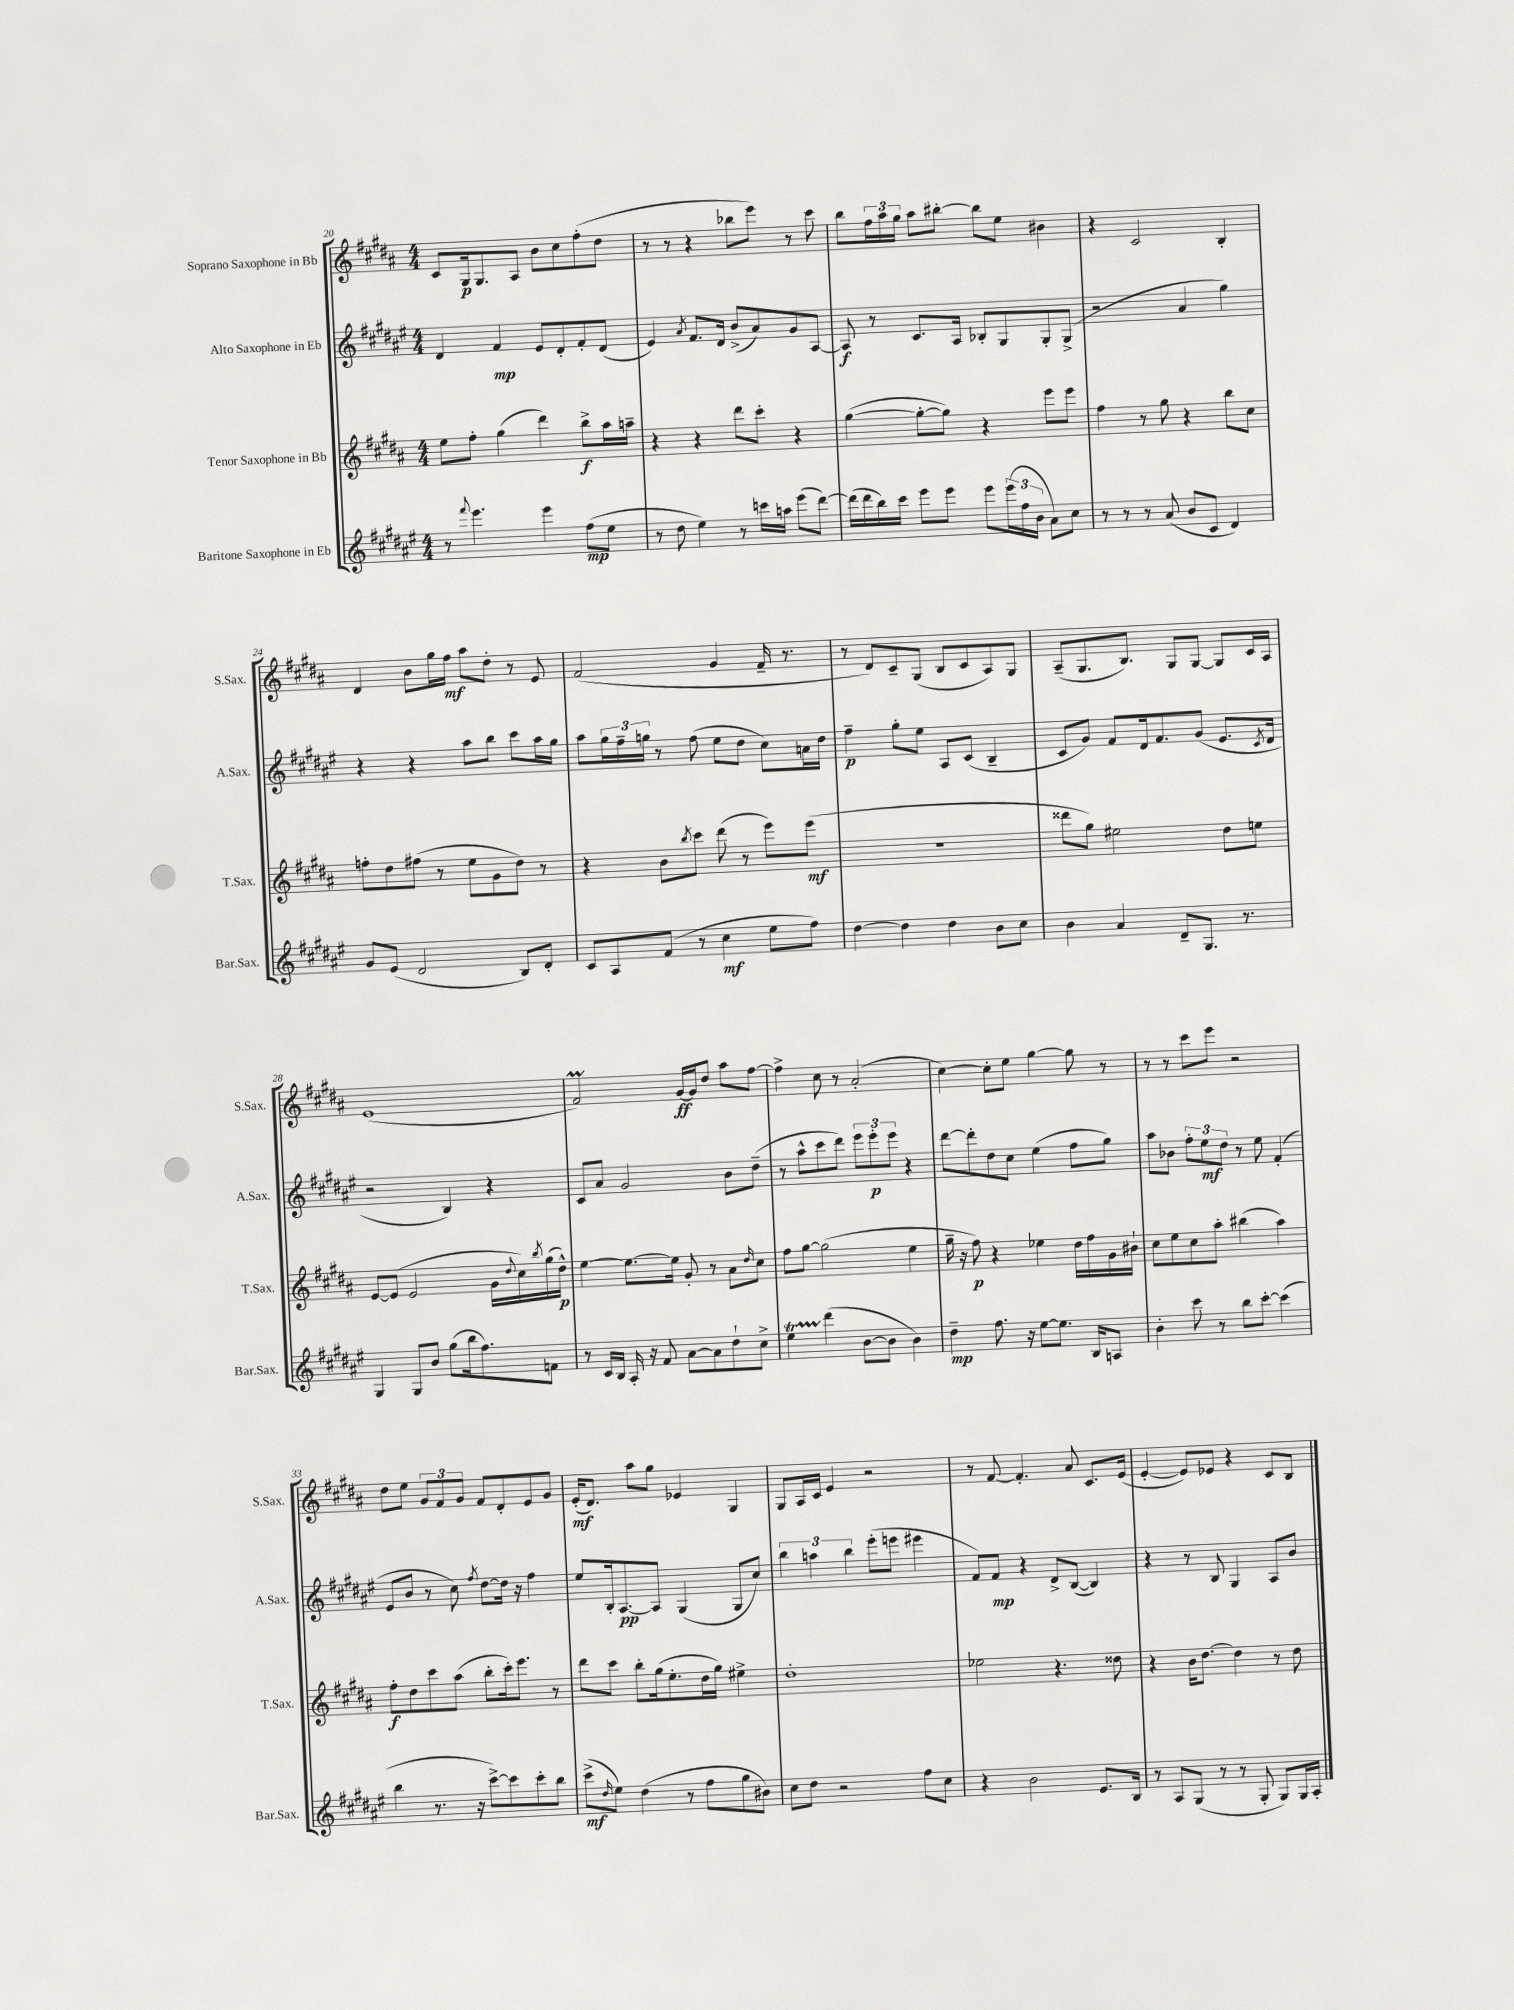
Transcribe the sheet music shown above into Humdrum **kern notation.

**kern	**dynam	**kern	**dynam	**kern	**dynam	**kern	**dynam
*part4	*part4	*part3	*part3	*part2	*part2	*part1	*part1
*staff4	*staff4	*staff3	*staff3	*staff2	*staff2	*staff1	*staff1
*I"Baritone Saxophone in Eb	*	*I"Tenor Saxophone in Bb	*	*I"Alto Saxophone in Eb	*	*I"Soprano Saxophone in Bb	*
*I'Bar.Sax.	*	*I'T.Sax.	*	*I'A.Sax.	*	*I'S.Sax.	*
*clefG2	*	*clefG2	*	*clefG2	*	*clefG2	*
*k[f#c#g#d#a#e#]	*	*k[f#c#g#d#a#]	*	*k[f#c#g#d#a#e#]	*	*k[f#c#g#d#a#]	*
*M4/4	*	*M4/4	*	*M4/4	*	*M4/4	*
=20	=20	=20	=20	=20	=20	=20	=20
8r	.	8ee\L	.	4d#/	.	8c#/L	.
8qqfff#/	.	.	.	.	.	.	.
4.eee#\	.	8ff#'\J	.	.	.	16G#/k	p
.	.	.	.	.	.	8.G#/	.
.	.	(4gg#\	.	4f#/	mp	.	.
.	.	.	.	.	.	8A#/J	.
4eee#\	.	4ddd#\)	.	8e#/L	.	8b\L	.
.	.	.	.	8d#'/	.	8cc#\	.
(8ff#\L	mp	8bb^\L	f	8f#'/	.	(8ff#'\	.
8ee#\J	.	16aa#\L	.	(8d#/J	.	8dd#\J	.
.	.	16aan~\JJ	.	.	.	.	.
=21	=21	=21	=21	=21	=21	=21	=21
8r	.	4r	.	4e#/)	.	8r	.
8dd#\	.	.	.	.	.	8r	.
.	.	.	.	8qa#/	.	.	.
4ee#\)	.	4r	.	8.f#/L	.	4r	.
.	.	.	.	16d#/Jk	.	.	.
8r	.	8ddd#\L	.	(8b^/L	.	8bb-X\L	.
16cccn\LL	.	8ccc#'\J	.	8a#/)	.	8eee\J)	.
16aan\JJ	.	.	.	.	.	.	.
(8eee#\L	.	4r	.	8g#/	.	8r	.
[8ddd#\J)	.	.	.	[8A#/J	.	8ccc#\	.
=22	=22	=22	=22	=22	=22	=22	=22
(16ddd#\LL]	.	([4gg#\	.	8A#/]	f	8bb\L	.
16ddd#\	.	.	.	.	.	.	.
16bb\)	.	.	.	8r	.	24ff#\L	.
.	.	.	.	.	.	24aa#\	.
16ccc#\JJ	.	.	.	.	.	.	.
.	.	.	.	.	.	24gg#\JJ	.
8eee#\L	.	8gg#'\L_	.	8.c#/L	.	8aa#\L	.
8eee#\J	.	8gg#\J])	.	.	.	[8bb#X'\J	.
.	.	.	.	16A#/Jk	.	.	.
8eee#\L	.	4r	.	8B-X'/L	.	8bb#\L]	.
(24eee#\L	.	.	.	8G#/	.	8ee\J	.
24ff#\	.	.	.	.	.	.	.
24b\JJ	.	.	.	.	.	.	.
8a#\L)	.	8eee\L	.	8G#'/	.	4b#X\	.
8cc#\J	.	8eee\J	.	(8G#^/J	.	.	.
=23	=23	=23	=23	=23	=23	=23	=23
8r	.	4ff#\	.	2r	.	4r	.
8r	.	.	.	.	.	.	.
8r	.	8r	.	.	.	2c#/	.
(8a#/	.	8gg#\	.	.	.	.	.
8b/L	.	4r	.	4a#/	.	.	.
8c#/J	.	.	.	.	.	.	.
4d#/)	.	8bb\L	.	4gg#\)	.	4B'/	.
.	.	8cc#\J	.	.	.	.	.
!!LO:LB:g=z
=24	=24	=24	=24	=24	=24	=24	=24
8g#/L	.	8ffn'\L	.	4r	.	4d#/	.
(8e#/J	.	8dd#\	.	.	.	.	.
2d#/	.	(8ff#X\J	.	4r	.	8b\L	.
.	.	8r	.	.	.	16gg#\L	.
.	.	.	.	.	.	16ff#\JJ	mf
.	.	8ee\L	.	8aa#\L	.	8aa#\L	.
.	.	8g#\	.	8bb\J	.	8dd#'\J	.
8B/L)	.	8dd#\J)	.	8ccc#\L	.	8r	.
8d#'/J	.	8r	.	16aa#\L	.	8e/	.
.	.	.	.	16gg#\JJ	.	.	.
=25	=25	=25	=25	=25	=25	=25	=25
8c#/L	.	4r	.	8aa#\L	.	(2f#/	.
8A#/	.	.	.	24gg#\L	.	.	.
.	.	.	.	24ff#~\	.	.	.
.	.	.	.	24ggn\JJ	.	.	.
(8f#/J	.	8b\L	.	8r	.	.	.
.	.	8qbb/	.	.	.	.	.
8r	.	8ccc#\J	.	(8ff#\	.	.	.
4cc#\	mf	(8ddd#\	.	8ee#\L	.	4g#/	.
.	.	8r	.	8dd#\J	.	.	.
8ee#\L	.	8eee\L)	.	8cc#\L)	.	16f#~/	.
.	.	.	.	.	.	8.r	.
8ff#\J)	.	(8eee\J	mf	16an\L	.	.	.
.	.	.	.	16dd#\JJ	.	.	.
=26	=26	=26	=26	=26	=26	=26	=26
[4dd#\	.	1r	.	4ff#~\	p	8r	.
.	.	.	.	.	.	8d#/L)	.
4dd#\]	.	.	.	8gg#'\L	.	8c#~/	.
.	.	.	.	8ee#\J	.	(8G#/J	.
4dd#\	.	.	.	8A#/L	.	8B/L	.
.	.	.	.	(8c#/J	.	8c#/	.
8b\L	.	.	.	4B~/	.	8A#/)	.
8cc#\J	.	.	.	.	.	8G#/J	.
=27	=27	=27	=27	=27	=27	=27	=27
4b\	.	8ddd##X\L	.	8c#/L	.	(8A#~/L	.
.	.	8gg#\J)	.	8g#/J)	.	8.G#/	.
4a#/	.	2ee#X\	.	8f#/L	.	.	.
.	.	.	.	.	.	8.B/J)	.
.	.	.	.	16d#/k	.	.	.
.	.	.	.	8.f#/	.	.	.
8d#~/L	.	.	.	.	.	8G#/L	.
8.G#/J	.	.	.	(8g#/J	.	[8G#/J	.
.	.	8dd#\L	.	8.e#/L	.	8G#/L]	.
8.r	.	.	.	.	.	.	.
.	.	8een\J	.	.	.	16c#/L	.
.	.	.	.	8qc#/	.	.	.
.	.	.	.	16d#/Jk	.	16A#/JJ	.
!!LO:LB:g=z
=28	=28	=28	=28	=28	=28	=28	=28
4G#/	.	[8e/L	.	2r	.	(1e	.
.	.	(8e/J]	.	.	.	.	.
8G#/L	.	2e/	.	.	.	.	.
8b/J	.	.	.	.	.	.	.
(8gg#\L	.	.	.	4B/)	.	.	.
16bb\k	.	.	.	.	.	.	.
8.ff#\)	.	.	.	.	.	.	.
.	.	16g#\LL	.	4r	.	.	.
.	.	8qqdd#/	.	.	.	.	.
.	.	16cc#\)	.	.	.	.	.
.	.	8qbb/	.	.	.	.	.
8fn\J	.	(16gg#\	.	.	.	.	.
.	.	16dd#^^\JJ)	p	.	.	.	.
=29	=29	=29	=29	=29	=29	=29	=29
8r	.	[4ee\	.	8c#/L	.	2f#M/)	.
16c#/LL	.	.	.	8a#/J	.	.	.
16B/JJ	.	.	.	.	.	.	.
16A#'/	.	8.ee\L_	.	2g#/	.	.	.
16r	.	.	.	.	.	.	.
8f#/	.	.	.	.	.	.	.
.	.	16ee\Jk]	.	.	.	.	.
[8a#\L	.	8g#'/	.	.	.	[16g#/LL	ff
.	.	.	.	.	.	16g#/J]	.
8a#\]	.	8r	.	.	.	8dd#/J	.
8dd#`\	.	8a#\L	.	8b\L	.	8aa#\L	.
.	.	16qqdd#/	.	.	.	.	.
8cc#^\J	.	8cc#\J	.	(8dd#~\J	.	[8ff#\J	.
=30	=30	=30	=30	=30	=30	=30	=30
4ee#t\	.	8ff#\L	.	8r	.	4ff#^\]	.
.	.	[8gg#\J	.	8aa#^^\L	.	.	.
(4ddd#\	.	(2gg#\]	.	8ccc#\	.	8cc#\	.
.	.	.	.	8ddd#\J)	.	8r	.
[8b\L	.	.	.	12eee#\L	.	(2a#'/	.
.	.	.	.	12eee#'\	p	.	.
8b\J]	.	.	.	.	.	.	.
.	.	.	.	12eee#\J	.	.	.
4b\)	.	4ee\	.	4r	.	.	.
=31	=31	=31	=31	=31	=31	=31	=31
4dd#~\	mp	16gg#~\	.	[8ddd#\L	.	[4cc#\)	.
.	.	16r	.	.	.	.	.
.	.	8ff#\)	p	8ddd#'\]	.	.	.
8.ff#\	.	4r	.	8dd#\	.	8cc#'\L]	.
.	.	.	.	8cc#\J	.	8ee\J	.
16r	.	.	.	.	.	.	.
[8ee#\L	.	4ee-X\	.	(4ee#\	.	[4gg#\	.
8.ee#\J]	.	.	.	.	.	.	.
.	.	16dd#\LL	.	8ff#\L	.	8gg#\]	.
16B/KL	.	16ff#\	.	.	.	.	.
8An/J	.	16g#\	.	8gg#\J)	.	8r	.
.	.	16b#X`\JJ	.	.	.	.	.
=32	=32	=32	=32	=32	=32	=32	=32
4b'\	.	8cc#\L	.	8aa#\L	.	8r	.
.	.	8ee\	.	8b-X\J	.	8r	.
8ccc#\	.	8cc#\	.	12ff#'\L	.	8ccc#\L	.
.	.	.	.	12ee#\	mf	.	.
8r	.	8aa#'\J	.	.	.	8eee\J	.
.	.	.	.	12dd#\J	.	.	.
8bb\L	.	(4bb#X\	.	8r	.	2r	.
[8ccc#'\J	.	.	.	8ee#\	.	.	.
(4ccc#\]	.	4aa#\)	.	(4f#'/	.	.	.
!!LO:LB:g=z
=33	=33	=33	=33	=33	=33	=33	=33
4bb\	.	8ff#'\L	f	8e#/L	.	8dd#\L	.
.	.	8dd#\	.	8b/J	.	8ee\J	.
8.r	.	8ccc#\	.	8r	.	12g#/L	.
.	.	.	.	.	.	12f#/	.
.	.	(8aa#\J	.	8cc#\)	.	.	.
.	.	.	.	.	.	12g#/J	.
16r	.	.	.	.	.	.	.
.	.	.	.	8qff#/	.	.	.
[8ccc#^\L)	.	8bb'\L	.	[8dd#\L	.	8f#/L	.
8ccc#\]	.	16ccc#'\k)	.	16dd#\Jk]	.	8d#'/	.
.	.	8.eee\J	.	16r	.	.	.
8ccc#'\	.	.	.	4ff#\	.	8e/	.
8bb\J	.	8r	.	.	.	8g#/J	.
=34	=34	=34	=34	=34	=34	=34	=34
(8ccc#^\L	mf	8ddd#\L	.	8ee#/L	.	(16e'/KL	mf
.	.	.	.	.	.	8.d#/J)	.
16qqdd#/	.	.	.	.	.	.	.
8ee#\J)	.	8ccc#\J	.	16B'/k	.	.	.
.	.	.	.	[8.A#/	pp	.	.
(4dd#\	.	8bb'\L	.	.	.	8aa#\L	.
.	.	(16gg#\k	.	8A#/J]	.	8gg#\J	.
.	.	8.ee'\	.	.	.	.	.
8r	.	.	.	(4G#/	.	4e-X/	.
8ff#\L	.	16dd#\L	.	.	.	.	.
.	.	16gg#\JJ)	.	.	.	.	.
8gg#\	.	4ee#X^\	.	8G#/L	.	4G#/	.
8b#X\J)	.	.	.	8cc#/J)	.	.	.
=35	=35	=35	=35	=35	=35	=35	=35
8cc#\L	.	1dd#'	.	6bb\	.	8G#/L	.
8dd#\J	.	.	.	.	.	16A#/L	.
.	.	.	.	6aan\	.	.	.
.	.	.	.	.	.	16c#/JJ	.
2r	.	.	.	.	.	4e/	.
.	.	.	.	6bb\	.	.	.
.	.	.	.	(8eee#'\L	.	2r	.
.	.	.	.	8eeen\J	.	.	.
8ff#\L	.	.	.	4eee#X\	.	.	.
8cc#\J	.	.	.	.	.	.	.
=36	=36	=36	=36	=36	=36	=36	=36
4r	.	2ee-X\	.	8f#/L)	.	8r	.
.	.	.	.	8f#/J	mp	[8f#/	.
2b\	.	.	.	4r	.	4.f#'/]	.
.	.	4.r	.	8d#^/L	.	.	.
.	.	.	.	([8B/J	.	8a#/	.
8.e#/L	.	.	.	4B/])	.	8.c#/L	.
.	.	8dd##X\	.	.	.	.	.
16B/Jk	.	.	.	.	.	(16e/Jk	.
=37	=37	=37	=37	=37	=37	=37	=37
8r	.	4r	.	4r	.	[4e'/	.
8A#/L	.	.	.	.	.	.	.
(8G#/J	.	16b\KL	.	8r	.	8e/L])	.
.	.	[8.dd#\J	.	.	.	.	.
8r	.	.	.	8B/	.	8e-X/J	.
8r	.	4dd#\]	.	4G#/	.	4r	.
8G#'/	.	.	.	.	.	.	.
8G#/L)	.	8r	.	8A#/L	.	8c#/L	.
16G#/L	.	8dd#\	.	8b/J	.	8B/J	.
16A#'/JJ	.	.	.	.	.	.	.
==	==	==	==	==	==	==	==
*-	*-	*-	*-	*-	*-	*-	*-
